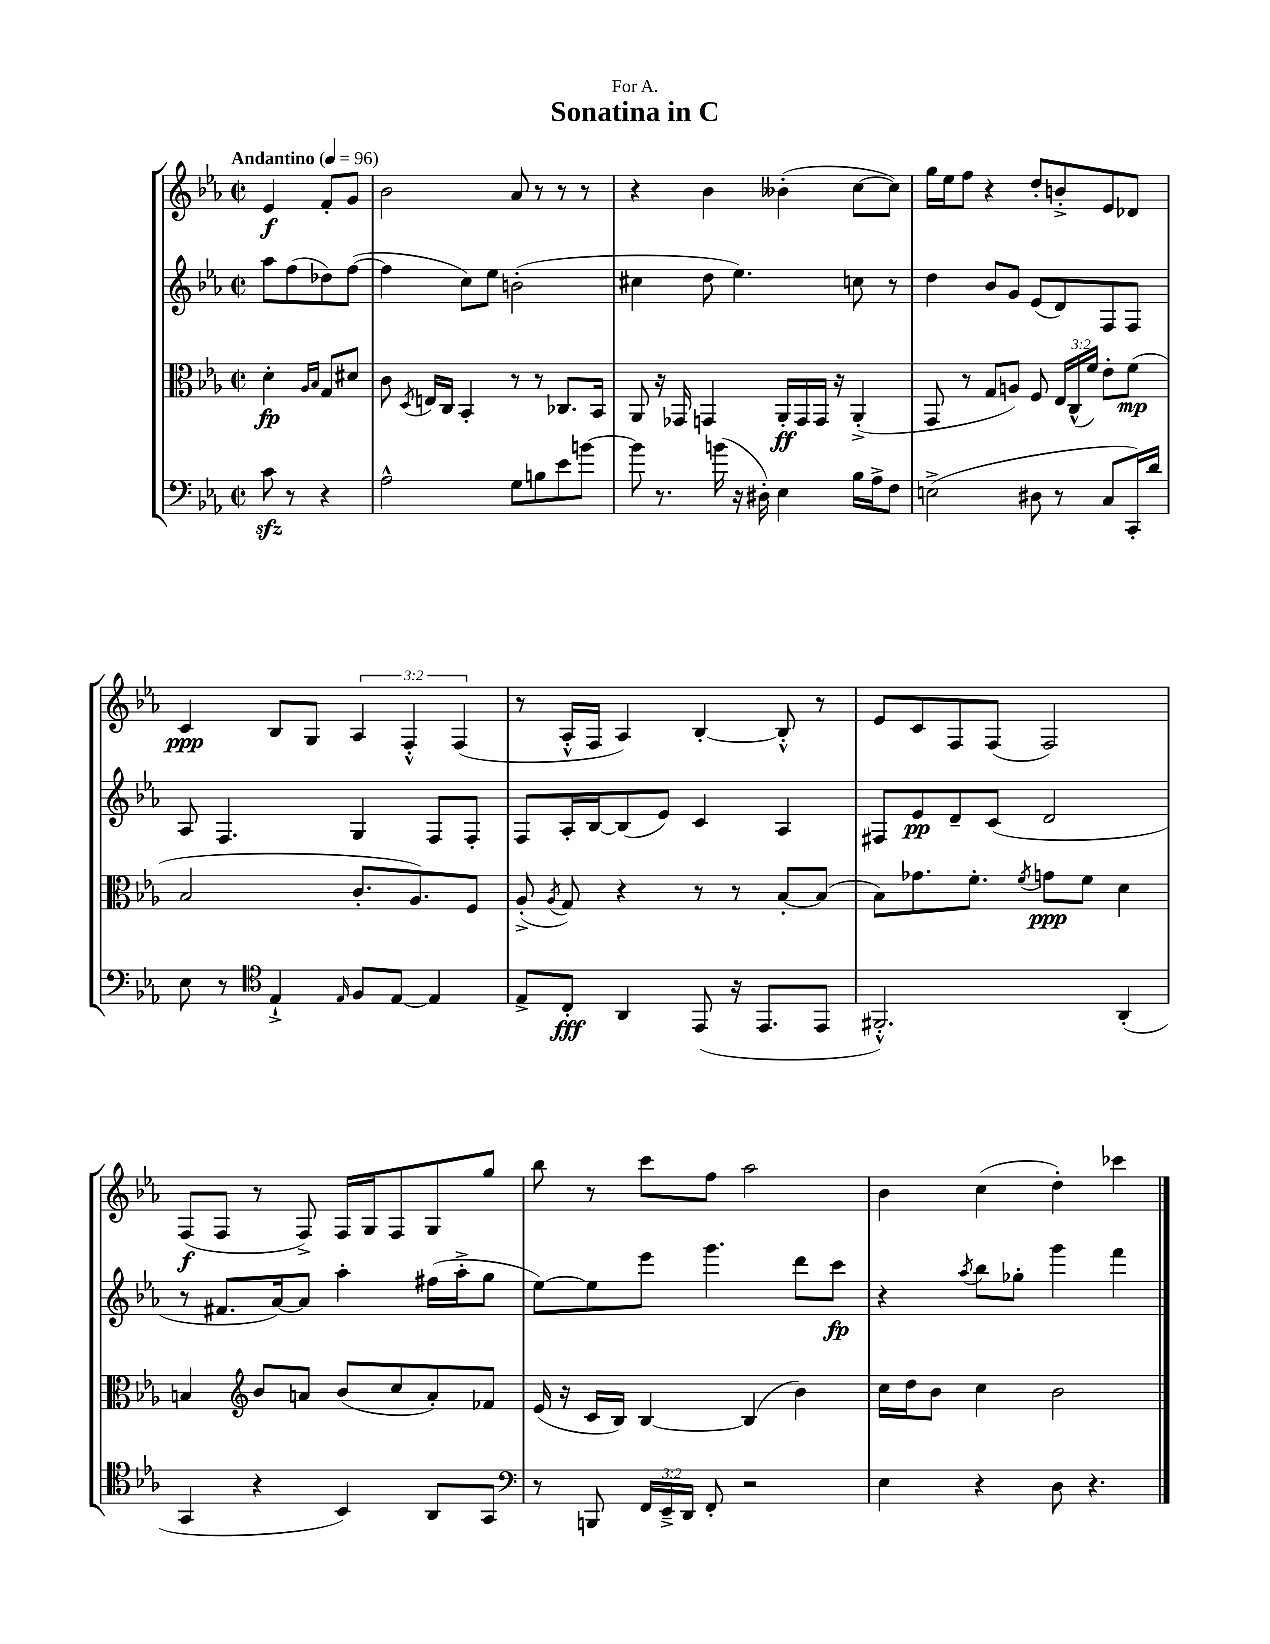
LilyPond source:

\header { title = "Sonatina in C" dedication = "For A." }
<<
\new StaffGroup <<
\new Staff = "s0" {
    \clef treble \key ees \major \defaultTimeSignature \time 2/2 \override Staff.TupletNumber.text = #tuplet-number::calc-fraction-text \partial 2 \tempo "Andantino" 4 = 96
    \autoBeamOff ees'4\f f'8[-. g'8] |
    bes'2 aes'8 r8 r8 r8 |
    r4 bes'4 beses'4-.( c''8[~ c''8]) |
    g''16[ ees''16 f''8] r4 d''8[-. b'8-.-> ees'8 des'8] |
    c'4\ppp bes8[ g8] \tuplet 3/2 { aes4 f4-.-^ f4( } |
    r8 aes16[-.-^ f16] aes4) bes4~-. bes8-.-^ r8 |
    ees'8[ c'8 f8 f8]( f2) |
    f8[\f( f8] r8 f8->) f16[ g16 f8 g8 g''8] |
    bes''8 r8 c'''8[ f''8] aes''2 |
    bes'4 c''4( d''4-.) ces'''4 \bar "|." |
}
\new Staff = "s1" {
    \clef treble \key ees \major \defaultTimeSignature \time 2/2 \partial 2
    \autoBeamOff aes''8[ f''8( des''8) f''8]~( |
    f''4 c''8[) ees''8] b'2-.( |
    cis''4 d''8 ees''4.) c''8 r8 |
    d''4 bes'8[ g'8] ees'8[( d'8) f8 f8] |
    aes8 f4. g4 f8[ f8]-. |
    f8[ aes16-. bes16~ bes8( ees'8]) c'4 aes4 |
    fis8[ ees'8\pp d'8-- c'8]( d'2 |
    r8 fis'8.[ aes'16~) aes'8] aes''4-. fis''16[( aes''16-.-> g''8] |
    ees''8[~) ees''8 ees'''8] g'''4. d'''8[ c'''8]\fp |
    r4 \acciaccatura { aes''8 } bes''8[ ges''8]-. g'''4 f'''4 \bar "|." |
}
\new Staff = "s2" {
    \clef alto \key ees \major \defaultTimeSignature \time 2/2 \override Staff.TupletNumber.text = #tuplet-number::calc-fraction-text \partial 2
    \autoBeamOff d'4-.\fp \grace { aes16[ bes16] } g8[ dis'8] |
    c'8 \acciaccatura { d8 } e16[ c16] bes,4-. r8 r8 ces8.[ bes,16] |
    aes,8 r16 ges,16 g,4 aes,16[-.\ff g,16 g,16] r16 aes,4-.->( |
    g,8 r8 g8[ a8]) f8 \tuplet 3/2 { ees16[ c16-^( f'16]) } ees'8[-. f'8]\mp( |
    bes2 c'8.[-. aes8.) f8] |
    aes8-.->( \acciaccatura { aes8 } g8) r4 r8 r8 bes8[~-. bes8]( |
    bes8[) ges'8. f'8.]-. \acciaccatura { f'8 } g'8[\ppp f'8] d'4 |
    b4 \clef treble bes'8[ a'8] bes'8[( c''8 a'8-.) fes'8] |
    ees'16( r16 c'16[ bes16]) bes4~ bes4( bes'4) |
    c''16[ d''16 bes'8] c''4 bes'2 \bar "|." |
}
\new Staff = "s3" {
    \clef bass \key ees \major \defaultTimeSignature \time 2/2 \override Staff.TupletNumber.text = #tuplet-number::calc-fraction-text \partial 2
    \autoBeamOff c'8\sfz r8 r4 |
    aes2-^ g8[ b8 ees'8 b'8]~ |
    b'8 r8. b'16( r16 dis16-.) ees4 bes16[ aes16-> f8] |
    e2->( dis8 r8 c8[ c,16-.) d'16] |
    ees8 r8 \clef tenor ees4-!-> \grace { ees16 } f8[ ees8]~ ees4 |
    ees8[-> c8]-.\fff aes,4 ees,8( r16 ees,8.[ ees,8] |
    fis,2.-.-^) aes,4-.( |
    g,4 r4 bes,4) aes,8[ g,8] |
    \clef bass r8 b,,8 \tuplet 3/2 { f,16[ ees,16---> d,16] } f,8-. r2 |
    ees4 r4 d8 r4. \bar "|." |
}
>>
>>
\layout { \context { \Score \remove "Bar_number_engraver" } }
